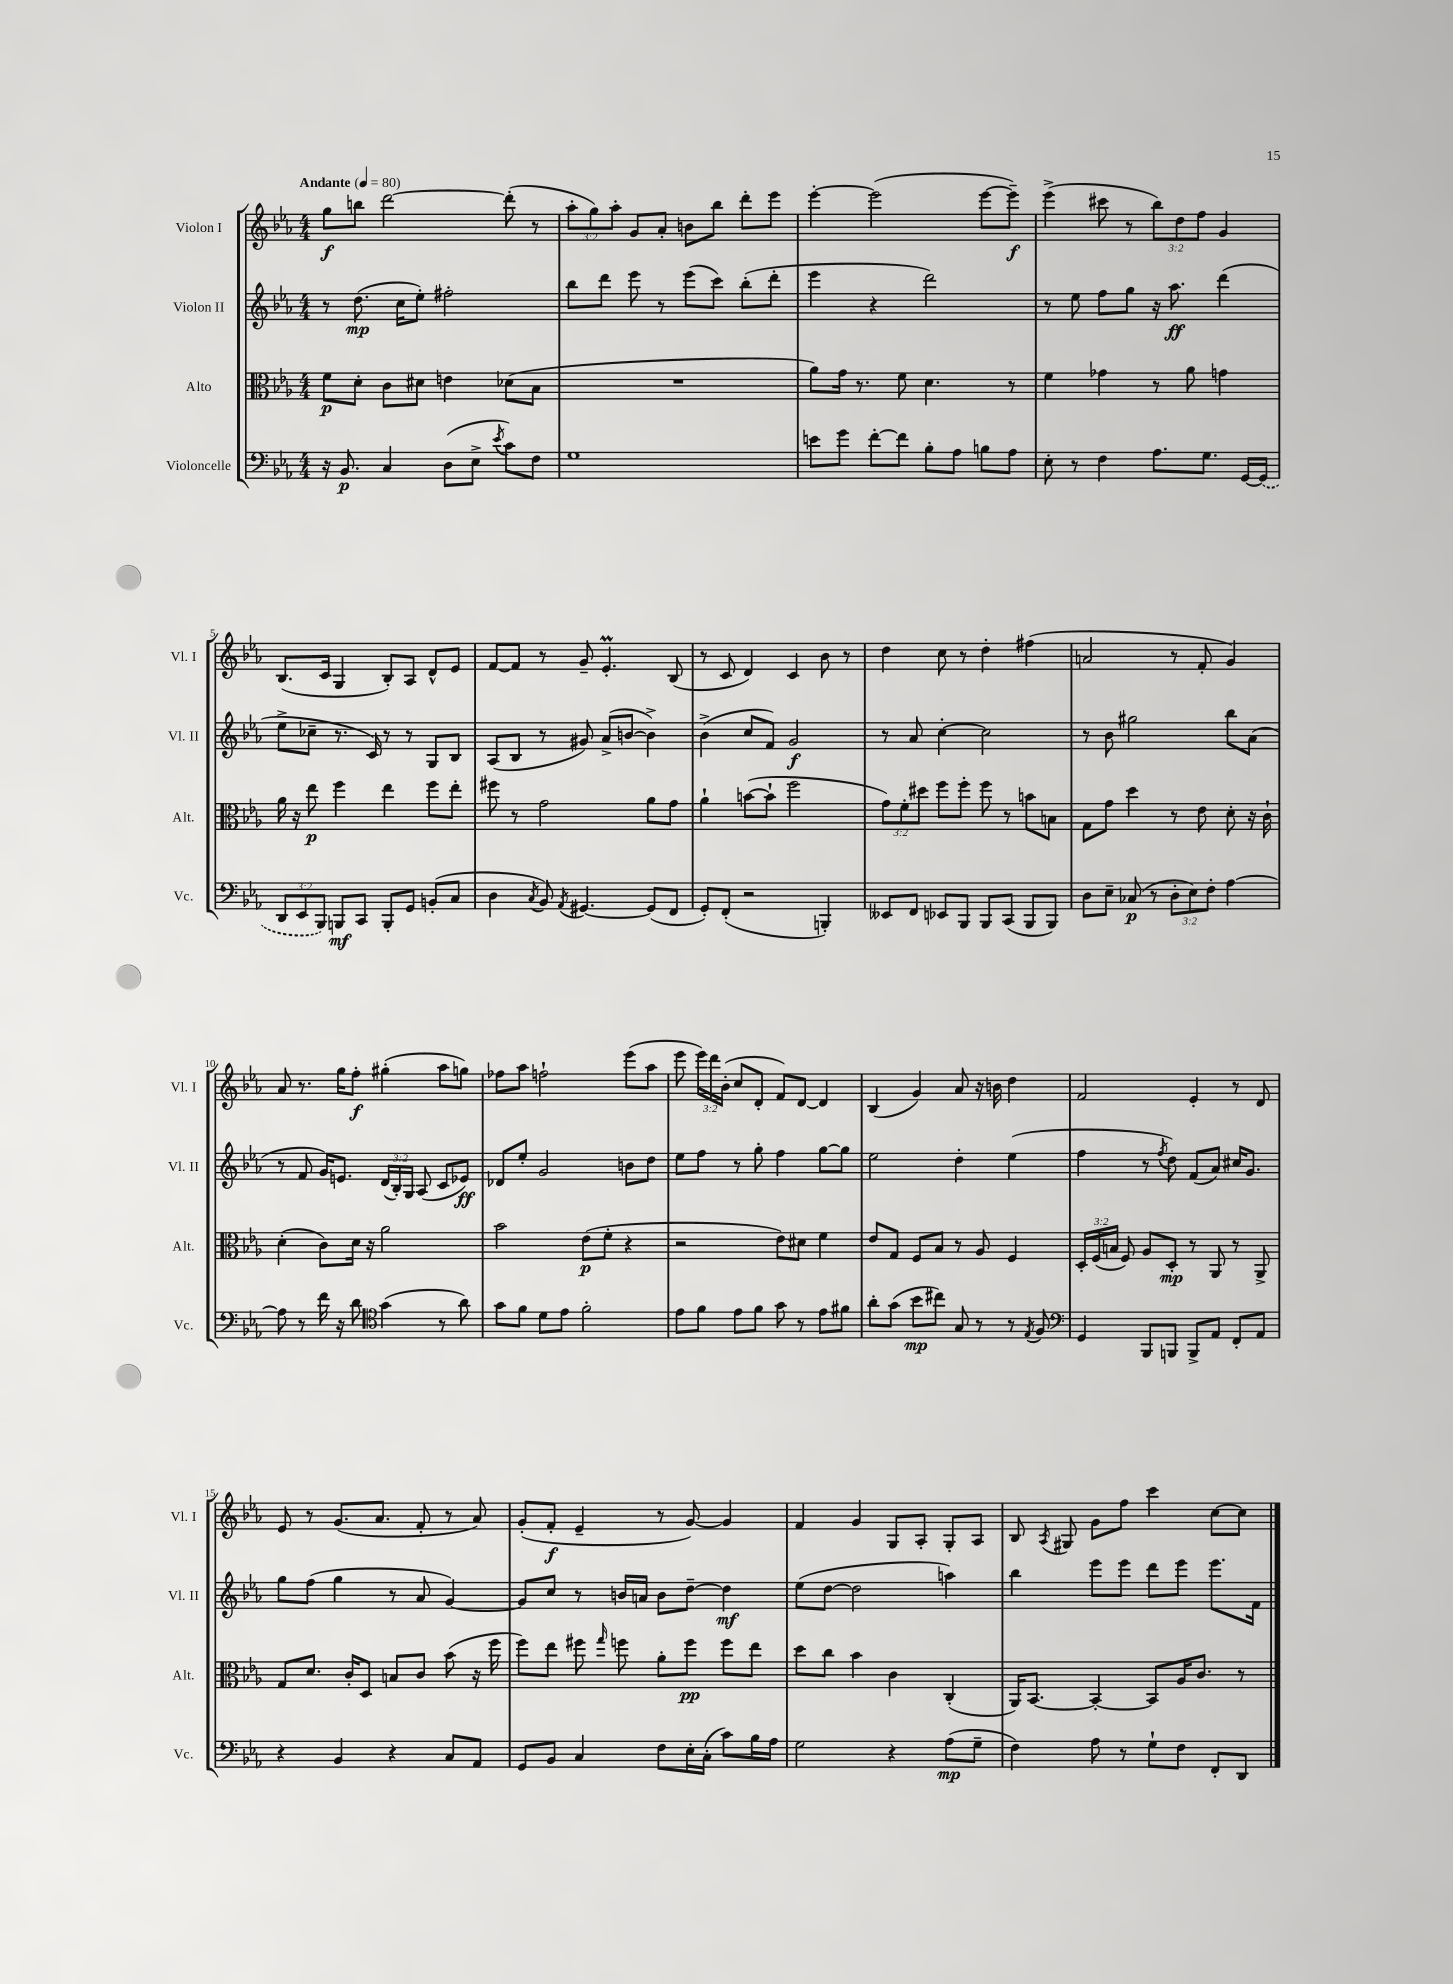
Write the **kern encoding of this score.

**kern	**kern	**kern	**kern
*staff4	*staff3	*staff2	*staff1
*clefF4	*clefC3	*clefG2	*clefG2
*k[b-e-a-]	*k[b-e-a-]	*k[b-e-a-]	*k[b-e-a-]
*M4/4	*M4/4	*M4/4	*M4/4
*MM80	*MM80	*MM80	*MM80
16r	8f\L	8r	8gg\L
8.BB-/	.	.	.
.	8d'\J	(8.dd\	8bb\J
4C/	8c\L	.	[2ddd\
.	.	16cc\LK	.
.	8d#\J	8ee-'\J)	.
(8D\L	4e\	2ff#'\	.
8E-^\J	.	.	.
8qe-/	.	.	.
8c\L)	(8d-\L	.	(8ddd'\]
8F\J	8B-\J	.	8r
=	=	=	=
1G	1r	8bb-\L	12aa-'\L
.	.	.	12gg\)
.	.	8ddd\J	.
.	.	.	12aa-'\J
.	.	8eee-\	8g/L
.	.	8r	8a-'/J
.	.	(8eee-\L	8b\L
.	.	8ccc\J)	8bb-\J
.	.	(8bb-'\L	8ddd'\L
.	.	8ddd'\J	8eee-\J
=	=	=	=
8e\L	8a-\L)	4eee-\	[4eee-'\
8g\J	16g\Jk	.	.
.	8.r	.	.
[8f'\L	.	4r	(2eee-\]
8f\]J	8f\	.	.
8B-'\L	4.d\	2ddd\)	.
8A-\J	.	.	.
8B\L	.	.	[8eee-\L
8A-\J	8r	.	8eee-~\]J)
=	=	=	=
8E-'\	4f\	8r	(4eee-^\
8r	.	8ee-\	.
4F\	4g-\	8ff\L	8ccc#\
.	.	8gg\J	8r
8.A-\L	8r	16r	12bb-\L)
.	.	8.aa-\	.
.	.	.	12dd\
.	8a-\	.	.
.	.	.	12ff\J
8.G\J	.	.	.
.	4g\	(4ddd\	4g/
[16GG/LL	.	.	.
(16GG/]JJ	.	.	.
=	=	=	=
12DD/L	16a-\	8ee-^\L	(8.B-/L
.	16r	.	.
12EE-/	.	.	.
.	8ee-\	8cc-~\J	.
12BBB-/J)	.	.	.
.	.	.	16c/Jk
8BBB/L	4ff\	8.r	4G/
8CC/J	.	.	.
.	.	16c/)	.
8BBB'/L	4ee-\	8r	8B-'/L)
8GG/J	.	8r	8A-/J
(8BB'/L	8ff\L	8G/L	8d^^/L
8C/J	8ee-'\J	8B-/J	8e-/J
=	=	=	=
4D\	8ff#\	(8A-/L	[8f/L
.	8r	8B-/J	8f/]J
8qC/	.	.	.
8BB-/)	2g\	8r	8r
8qAA-/	.	.	.
[4.GG#/	.	8g#/)	8g~/
.	.	(8a-^/L	4.e-'/
.	.	[8b/J	.
(8GG#/]L	8a-\L	4b^\])	.
8FF/J	8g\J	.	(8B-/
=	=	=	=
8GG'/L)	4a-`\	(4b-^\	8r
(8FF'/J	.	.	8c/
2r	([8b\L	8cc/L	4d/)
.	8b`\]J	8f/J)	.
.	2ff\	2g/	4c/
4BBB'/)	.	.	8b-\
.	.	.	8r
=	=	=	=
8EE--/L	12g\L)	8r	4dd\
.	12f'\	.	.
8FF/J	.	8a-/	.
.	12dd#\J	.	.
8EE-/L	8ff\L	[4cc'\	8cc\
8BBB-/J	8ff'\J	.	8r
8BBB-/L	8ff\	2cc\]	4dd'\
(8CC/J	8r	.	.
8BBB-/L	8b\L	.	(4ff#\
8BBB-/J)	8B\J	.	.
=	=	=	=
8D\L	8G\L	8r	2a/
8E-~\J	8g\J	8b-\	.
(8C-/	4dd\	2gg#\	.
8r	.	.	.
12D'\L	8r	.	8r
12E-\)	.	.	.
.	8e-\	.	8f'/
12F'\J	.	.	.
[4A-\	8d'\	8bb-\L	4g/)
.	16r	(8a-\J	.
.	16c`\	.	.
=	=	=	=
8A-\]	(4d'\	8r	8a-/
8r	.	8f/	8.r
16f\	8c\L)	16g/LK)	.
16r	.	8.e/J	16gg\LK
8d\	16d\Jk	.	8ff'\J
.	16r	.	.
*clefC4	*	*	*
(4g\	2a-\	(24d/LL	(4gg#'\
.	.	24B-'/)	.
.	.	24G/JJ	.
.	.	(8A-/	.
8r	.	8c/L	8aa-\L
8a-\)	.	8e-/J)	8gg\J)
=	=	=	=
8g\L	2b-\	8d-/L	8ff-\L
8f\J	.	8ee-'/J	8aa-\J
8d\L	.	2g/	2ff`\
8e-\J	.	.	.
2f'\	(8e-\L	.	.
.	8f'\J	.	.
.	4r	8b\L	(8eee-\L
.	.	8dd\J	8aa-\J
=	=	=	=
8e-\L	2r	8ee-\L	8eee-\
8f\J	.	8ff\J	24eee-\LL)
.	.	.	24ddd\
.	.	.	(24b-'\JJ
8e-\L	.	8r	8cc/L
8f\J	.	8gg'\	8d'/J
8g\	8e-\L)	4ff\	8f/L)
8r	8d#\J	.	[8d/J
8e-\L	4f\	[8gg\L	4d/]
8f#\J	.	8gg\]J	.
=	=	=	=
8a-'\L	8e-/L	2ee-\	(4B-/
(8g\J	8G/J	.	.
8b-\L	8F/L	.	4g/)
8cc#\J)	8B-/J	.	.
8G/	8r	4dd'\	8a-/
8r	8A-/	.	16r
.	.	.	16b\
8r	4F/	(4ee-\	4dd\
8qE-/	.	.	.
8F/	.	.	.
=	=	=	=
*clefF4	*	*	*
4GG/	24D'/LL	4ff\	2f/
.	(24F/	.	.
.	24B/JJ	.	.
.	8F/)	.	.
8BBB-/L	8A-/L	8r	.
.	.	8qff/	.
8BBB/J	8D'/J	8dd\)	.
8BBB^/L	8r	(8f/L	4e-'/
8AA-/J	8AA-/	8a-/J)	.
8FF'/L	8r	16cc#/LK	8r
.	.	8.g/J	.
8AA-/J	8AA-^/	.	8d/
=	=	=	=
4r	8G/L	8gg\L	8e-/
.	8.d/J	(8ff\J	8r
4BB-/	.	4gg\	(8.g/L
.	16c'/LK	.	.
.	8D/J	.	.
.	.	.	8.a-/J
4r	8B/L	8r	.
.	8c/J	8a-/	8f'/
8C/L	(8b-\	[4g/)	8r
8AA-/J	16r	.	8a-/)
.	16ff\	.	.
=	=	=	=
8GG/L	8ff\L)	8g/]L	(8g'/L
8BB-/J	8ee-\J	8cc/J	8f'/J
4C/	8ff#\	8r	4e-~/
.	16qqgg/	.	.
.	8ff\	16b/LL	.
.	.	16a/JJ	.
8F\L	8a-'\L	8b\L	8r
16E-'\L	8ff\J	[8dd~\J	[8g/)
(16C'\JJ	.	.	.
8c\L)	8ff\L	4dd\]	4g/]
16B-\L	8ee-\J	.	.
16A-\JJ	.	.	.
=	=	=	=
2G\	8dd\L	(8ee-\L	4f/
.	8cc\J	[8dd\J	.
.	4b-\	2dd\]	4g/
4r	4c\	.	8G/L
.	.	.	8A-'/J
(8A-\L	(4C'/	4aa\)	8G'/L
8G~\J	.	.	8A-/J
=	=	=	=
4F\)	16AA-/LK)	4bb-\	8B-/
.	[8.BB-/J	.	.
.	.	.	8qA-/
.	.	.	8G#/
8A-\	4BB-'/_	8eee-\L	8g\L
8r	.	8eee-\J	8ff\J
8G`\L	8BB-/]L	8ddd\L	4ccc\
8F\J	16A-/K	8eee-\J	.
.	8.c/J	.	.
8FF'/L	.	8.eee-\L	[8cc\L
8DD/J	8r	.	8cc\]J
.	.	16f\Jk	.
==	==	==	==
*-	*-	*-	*-
